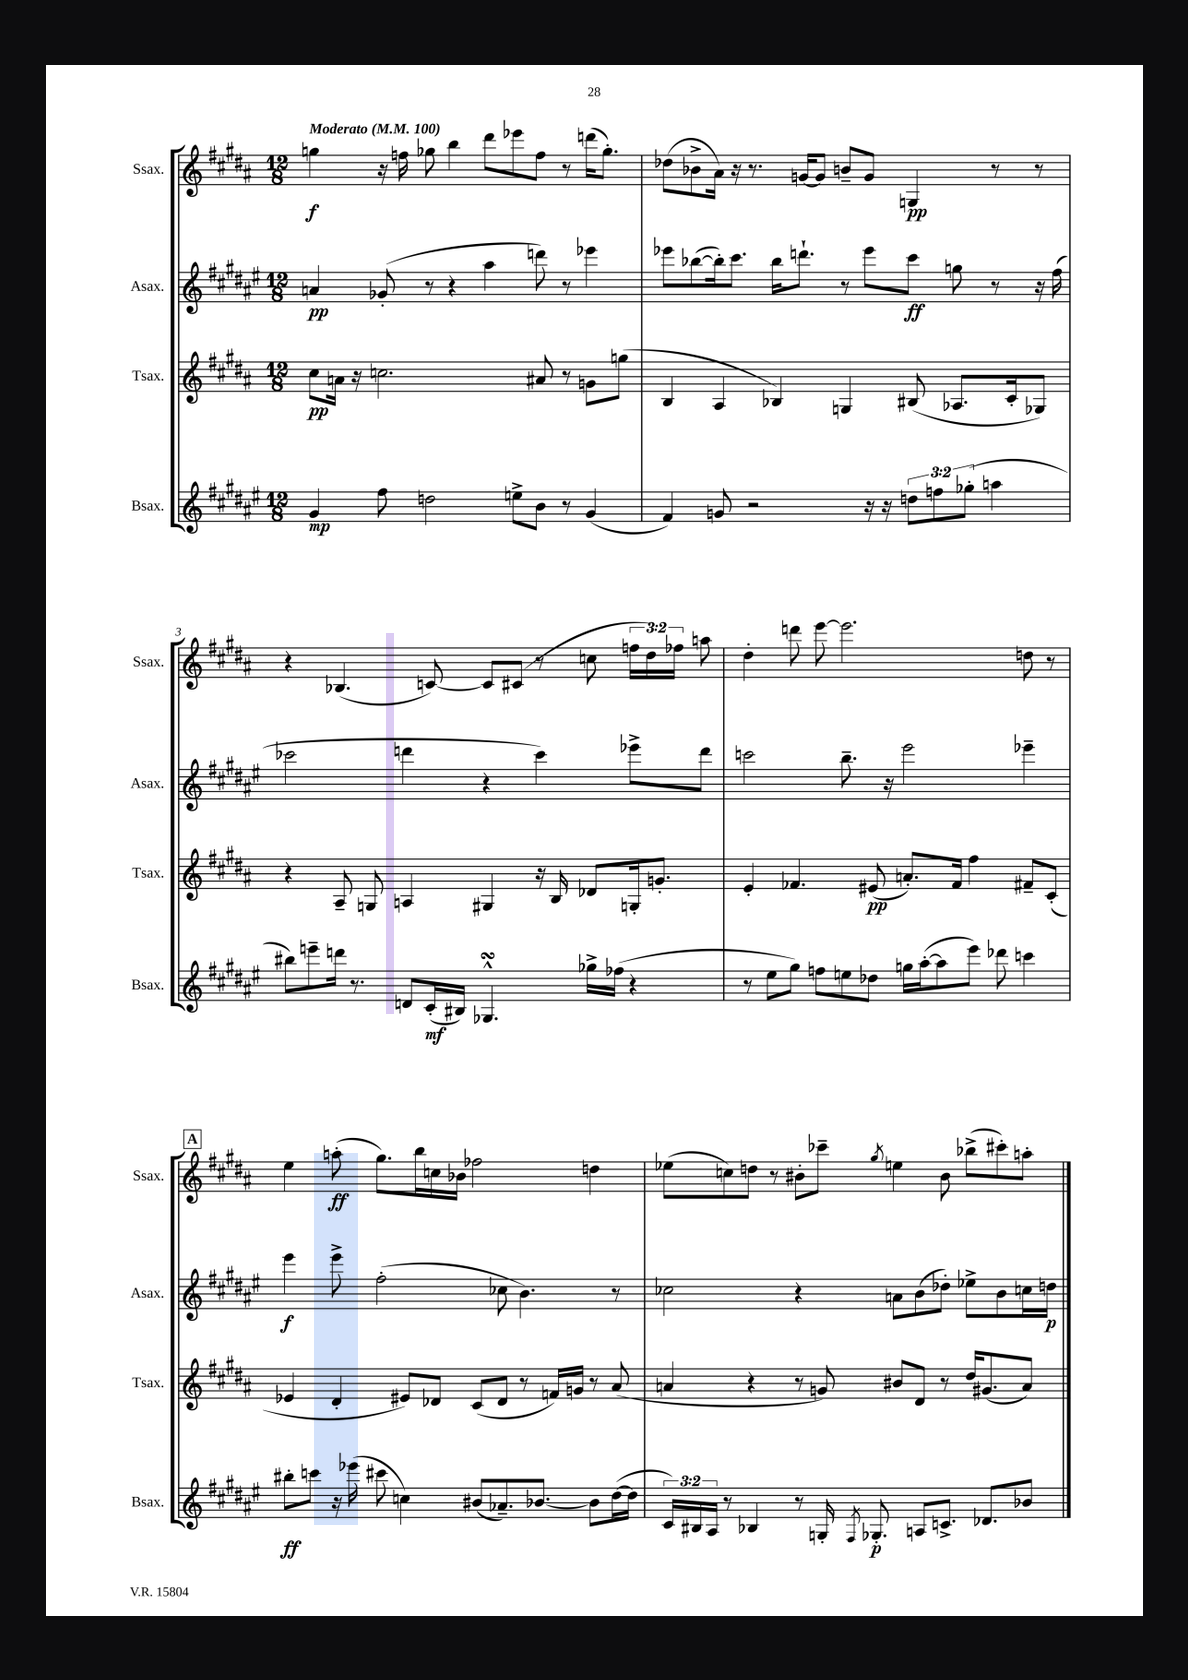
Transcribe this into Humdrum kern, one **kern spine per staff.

**kern	**kern	**kern	**kern
*staff4	*staff3	*staff2	*staff1
*clefG2	*clefG2	*clefG2	*clefG2
*k[f#c#g#d#a#e#]	*k[f#c#g#d#a#]	*k[f#c#g#d#a#e#]	*k[f#c#g#d#a#]
*M12/8	*M12/8	*M12/8	*M12/8
*MM100	*MM100	*MM100	*MM100
4g#/	8cc#\L	4a/	4gg\
.	16a\Jk	.	.
.	16r	.	.
8ff#\	2.cc\	(8g-'/	16r
.	.	.	16ff\
2dd\	.	8r	8gg-\
.	.	4r	4bb\
.	.	4aa#\	8ddd#\L
8ee^\L	.	.	8eee-\
8b\J	8a#/	8ddd\)	8ff\J
8r	8r	8r	8r
(4g#/	8g\L	4eee-\	(16ddd\LK
.	.	.	8.gg-'\J)
.	(8gg\J	.	.
=	=	=	=
4f#/)	4B/	8eee-\L	(8dd-\L
.	.	([8bb-\	8b-^\
8g/	4A#/	16bb-'\]k)	16a#\Jk)
.	.	8.ccc#\J	16r
2r	.	.	8.r
.	4B-/)	16bb-\LK	.
.	.	8.ddd`\J	[16g/LK
.	.	.	8g/]J
.	4G/	8r	8b~/L
16r	.	8eee-\L	8g/J
16r	.	.	.
12dd\L	(8B#/	8ccc#\J	4G/
12ff\	.	.	.
.	8.A-/L	8gg\	.
(12gg-'\J	.	.	.
4aa\	.	8r	8r
.	16c#'/k	.	.
.	8G-/J)	16r	8r
.	.	(16ff#\	.
=	=	=	=
8bb#\L)	4r	2ccc-\	4r
8eee~\	.	.	.
16ddd\Jk	8A#~/	.	(4.B-/
8.r	.	.	.
.	8G/	.	.
8d/L	4A/	4ddd\	.
(16c#'/L	.	.	[8c/)
16B#/JJ)	.	.	.
4.G-^^/	4G#/	4r	8c/]L
.	.	.	(8c#/J
.	16r	4ccc-\)	8r
.	16B/	.	.
16gg-^\LL	8d-/L	.	8cc\
(16ff-\JJ	.	.	.
4r	16G'/k	8eee-^\L	24ff\LL
.	.	.	24dd#\)
.	8.g'/J	.	.
.	.	.	24ff-\JJ
.	.	8ddd\J	8aa\
=	=	=	=
8r	4e'/	2ccc\	4dd#'\
8ee#\L	.	.	.
8gg#\J)	4.f-/	.	8ddd\
8ff\L	.	.	[8eee\
8ee\	.	8.bb~\	2.eee\]
8dd-\J	(8e#/	.	.
.	.	16r	.
16gg\LL	8.a'/L)	2eee#\	.
([16aa#'\J	.	.	.
8aa#\]	.	.	.
.	16f-/Jk	.	.
8eee#\J)	4ff#\	.	.
8ddd-\	.	.	.
4ccc\	8f#~/L	4eee-~\	8dd\
.	(8c#'/J	.	8r
=	=	=	=
8bb#'\L	4e-/	4eee#\	4ee\
8ccc\J	.	.	.
16r	4d#'/	8eee#^\	(8aa'\
(16eee-\	.	.	.
8ccc#\	.	(2ff#'\	8.gg#\L)
4cc\)	8e#/L)	.	.
.	.	.	16bb\L
.	8d-/J	.	16cc\
.	.	.	16b-\JJ
(8b#/L	(8c#/L	.	2ff-\
8.a-~/)	8d-/J	8cc-\	.
.	8r	4.b\)	.
[8.b-/J	.	.	.
.	16f/LL)	.	.
.	16g/JJ	.	.
8b-\]L	8r	.	4dd\
([16dd#\L	(8a#/	8r	.
16dd#\]JJ	.	.	.
=	=	=	=
24c#/LL)	4a/	2cc-\	(8ee-\L
24B#/	.	.	.
24A#/JJ	.	.	.
8r	.	.	8cc\)
4B-/	4r	.	8dd\J
.	.	.	8r
8r	8r	4r	8b#'\L
16G'/	8g/)	.	8ccc-~\J
8qF#/	.	.	.
8.G-'/	.	.	.
.	.	.	8qgg#/
.	8b#/L	8a\L	4ee\
8A/L	8d#/J	(8b\	.
8.c^/J	8r	8dd-'\J)	8b#\
.	16dd#/LK	8ee-^\L	(8bb-^\L
8.d-/L	(8.g#/	.	.
.	.	8b\	8ccc#'\)
8b-/J	8a/J)	16cc\L	8aa'\J
.	.	16dd\JJ	.
==	==	==	==
*-	*-	*-	*-
